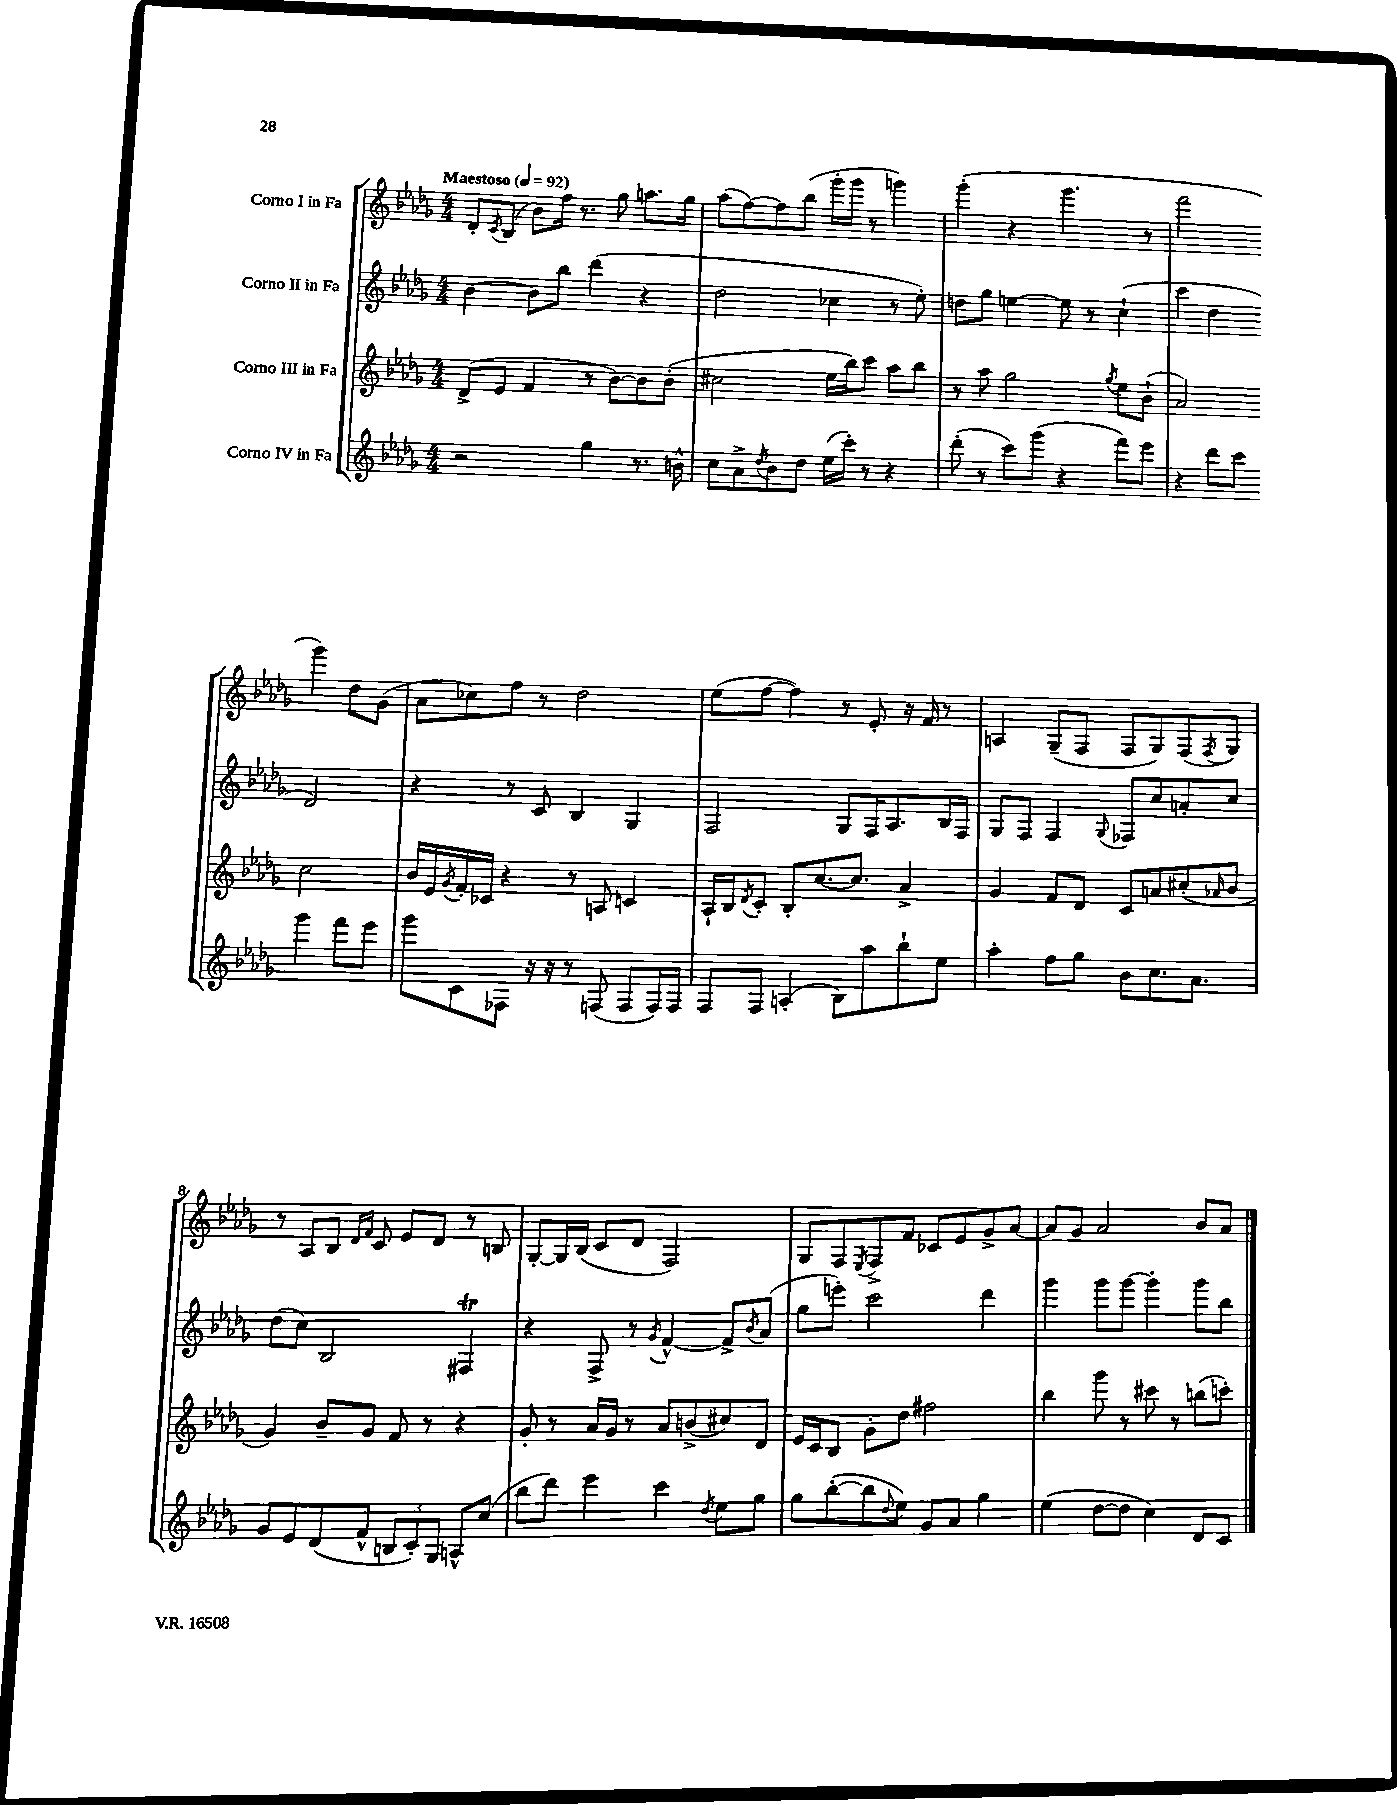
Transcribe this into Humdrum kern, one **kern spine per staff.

**kern	**kern	**kern	**kern
*staff4	*staff3	*staff2	*staff1
*clefG2	*clefG2	*clefG2	*clefG2
*k[b-e-a-d-g-]	*k[b-e-a-d-g-]	*k[b-e-a-d-g-]	*k[b-e-a-d-g-]
*M4/4	*M4/4	*M4/4	*M4/4
*MM92	*MM92	*MM92	*MM92
2r	(8d-^	[4b-	8d-'
.	.	.	8qc
.	8e-	.	(8B-
.	4f	8b-]	8b-)
.	.	8bb-	16ff
.	.	.	8.r
4gg-	8r	(4ddd-	.
.	[8b-)	.	8gg-
8.r	8b-]	4r	8.aa
.	(8b-'	.	.
16b^^	.	.	16gg-
=	=	=	=
8cc	2cc#	2dd-	(8aa-
8a-^	.	.	[8ff)
8qdd-	.	.	.
8b-	.	.	8ff]
8dd-	.	.	(8bb-
(16ee-	16ee-	4cc-	16ggg-'
16ccc')	16bb-)	.	16ggg-
8r	8ccc	.	8r
4r	8aa-	8r	4ggg)
.	8bb-	8ee-')	.
=	=	=	=
(8ddd-'	8r	8dd	(4ggg-'
8r	8aa-	8gg-	.
8ccc)	2gg-	[4ee	4r
(8ggg-	.	.	.
4r	.	8ee]	4.ggg-
.	.	8r	.
.	8qgg-	.	.
8fff)	8ee-	(4cc`	.
8eee-	(8b-`	.	8r
=	=	=	=
4r	2a-)	4ccc	2fff
8ddd-	.	4dd-	.
8ccc	.	.	.
4ggg-	2cc	2d-)	4ggg-)
8fff	.	.	8dd-
8eee-	.	.	(8g-
=	=	=	=
8ggg-	16b-	4r	8a-
.	16e-	.	.
.	8qg-	.	.
8c	16f'	.	8cc-)
.	16c-	.	.
8F-	4r	8r	8ff
16r	.	8c	8r
16r	.	.	.
8r	8r	4B-	2dd-
(8F	8A	.	.
8F	4c	4G-	.
16F)	.	.	.
16F	.	.	.
=	=	=	=
8F	16A-`	2F	(8ee-
.	16B-	.	.
.	8qd-	.	.
8F	8c'	.	[8ff
(4A'	8B-'	.	4ff])
.	[8.cc	.	.
8B-)	.	8G-	8r
.	8.cc]	.	.
8aa-	.	16F	8e-'
.	.	8.A-	.
8bb-`	4a-^	.	16r
.	.	.	16f
8ee-	.	16B-	8r
.	.	16F	.
=	=	=	=
4aa-'	4g-	8G-	4A
.	.	8F	.
8ff	8f	4F	(8G-~
8gg-	8d-	.	8F
.	.	8qqG-	.
8b-	8c	8F-	8F
8.cc	8a	8cc	8G-)
.	(8cc#'	8a'	(8F
8.a-	.	.	.
.	16qqa-	.	8qF
.	8b-	8cc	8G-)
=	=	=	=
8g-	4g-)	(8dd-	8r
8e-	.	8cc)	8A-
(8d-	8b-~	2B-	8B-
.	.	.	16qqd-
.	.	.	16qqf
8f^^	8g-	.	8c
12B	8f	.	8e-
12c')	.	.	.
.	8r	.	8d-
12G-	.	.	.
8A^^	4r	4F#	8r
(8cc	.	.	8B
=	=	=	=
8bb-	8g-'	4r	[8G-'
8ddd-)	8r	.	16G-]
.	.	.	(16B-
4eee-	16a-	8F^	8c
.	16g-	.	.
.	8r	8r	8d-
.	.	8qg-	.
4ccc	8a-	[4f^^	2F)
.	(8b^	.	.
8qdd-	.	.	.
8ee-	8cc#)	8f^]	.
.	.	8qb-	.
8gg-	8d-	(8a-	.
=	=	=	=
8gg-	16e-	8gg-	8G-
.	16c	.	.
([8bb-'	8B-	8eee')	8F
.	.	.	8qE-
8bb-]	8g-'	2ccc	8F^
8qqdd-	.	.	.
8ee-)	8dd-	.	8f
8g-	2ff#	.	8c-
8a-	.	.	8e-
4gg-	.	4ddd-	8g-^
.	.	.	[8a-
=	=	=	=
(4ee-	4bb-	4ggg-	8a-]
.	.	.	8g-
[8dd-	8ggg-	8ggg-	2a-
8dd-]	8r	[8ggg-	.
4cc)	8ccc#	4ggg-']	.
.	8r	.	.
8d-	(8bb	8ggg-	8b-
8c	8ccc')	8bb-	8a-
==	==	==	==
*-	*-	*-	*-
